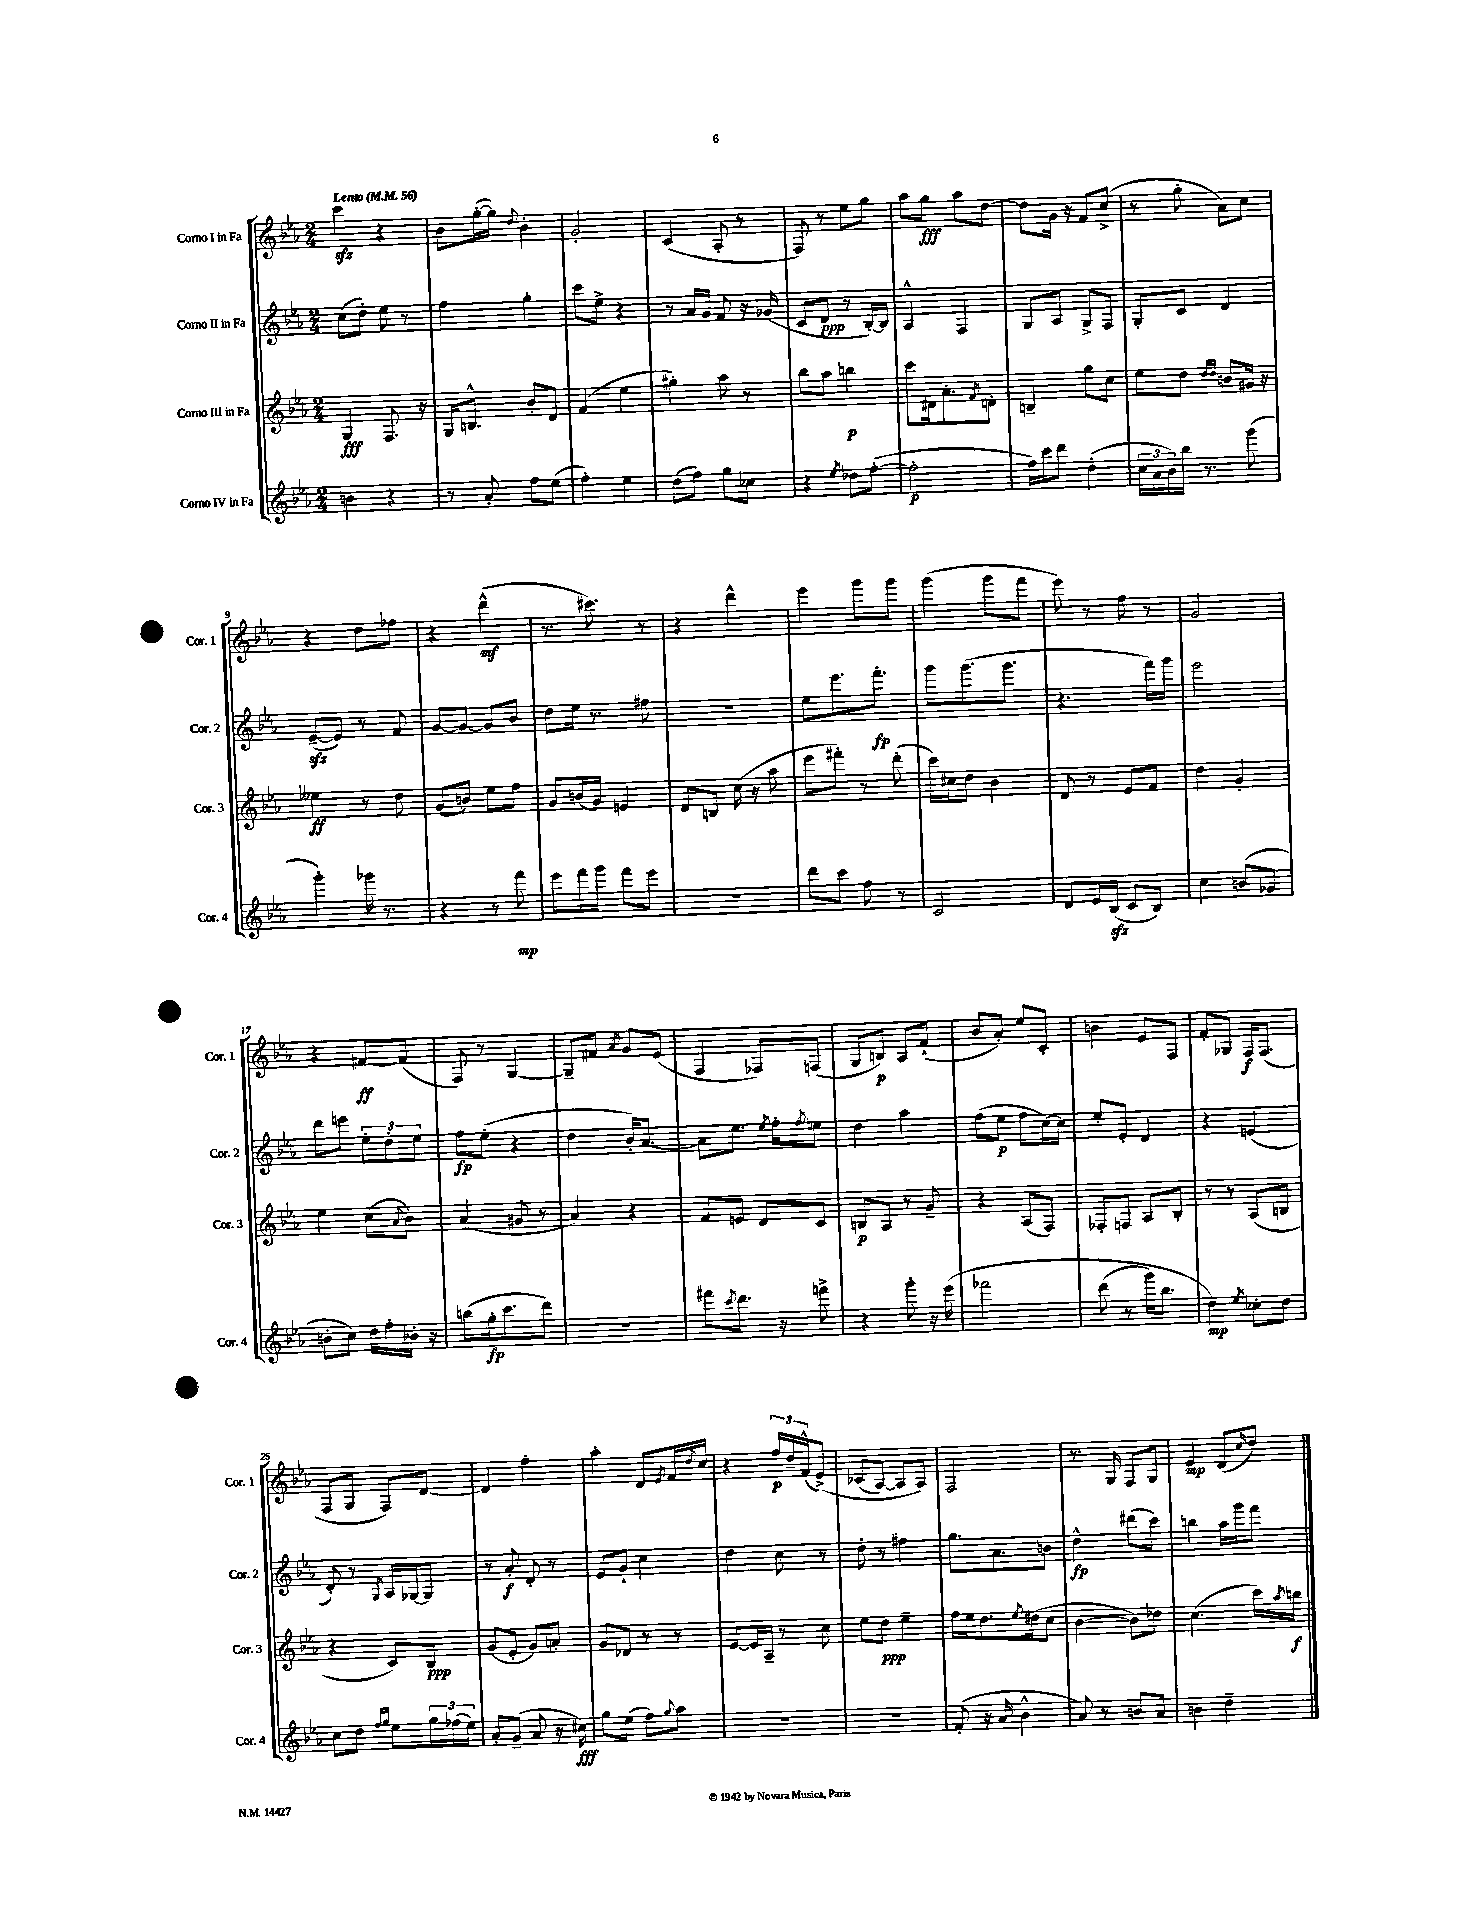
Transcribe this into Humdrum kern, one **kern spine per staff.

**kern	**dynam	**kern	**dynam	**kern	**dynam	**kern	**dynam
*part4	*part4	*part3	*part3	*part2	*part2	*part1	*part1
*staff4	*staff4	*staff3	*staff3	*staff2	*staff2	*staff1	*staff1
*I"Corno IV in Fa	*	*I"Corno III in Fa	*	*I"Corno II in Fa	*	*I"Corno I in Fa	*
*I'Cor. 4	*	*I'Cor. 3	*	*I'Cor. 2	*	*I'Cor. 1	*
*clefG2	*	*clefG2	*	*clefG2	*	*clefG2	*
*k[b-e-a-]	*	*k[b-e-a-]	*	*k[b-e-a-]	*	*k[b-e-a-]	*
*M2/4	*	*M2/4	*	*M2/4	*	*M2/4	*
*MM56	*	*MM56	*	*MM56	*	*MM56	*
=1	=1	=1	=1	=1	=1	=1	=1
!	!	!	!	!	!	!LO:TX:a:B:t=Lento	!
4bn\	.	4G/	fff	(8cc\L	.	4ccczz\	.
.	.	.	.	8dd'\J)	.	.	.
4r	.	8.F/	.	8ee-\	.	4r	.
.	.	.	.	8r	.	.	.
.	.	16r	.	.	.	.	.
=2	=2	=2	=2	=2	=2	=2	=2
8r	.	16G/KL	.	4ff\	.	8b-\L	.
.	.	8.Bn^^/J	.	.	.	.	.
8a-'/	.	.	.	.	.	([16gg'\L	.
.	.	.	.	.	.	16gg\JJ])	.
.	.	.	.	.	.	8qqdd/	.
8ff\L	.	8b-'/L	.	4gg'\	.	4b-'\	.
(8ee-\J	.	8d/J	.	.	.	.	.
=3	=3	=3	=3	=3	=3	=3	=3
4ff'\)	.	(4f/	.	8ccc\L	.	2g'/	.
.	.	.	.	8ee-^\J	.	.	.
4ee-\	.	4ee-\	.	4r	.	.	.
=4	=4	=4	=4	=4	=4	=4	=4
(8dd\L	.	4gg#X'\)	.	8r	.	(4c/	.
8ff\J)	.	.	.	16a-/LL	.	.	.
.	.	.	.	16g/JJ	.	.	.
8gg\L	.	8aa-\	.	8f/	.	8A-'/	.
8cc-X\J	.	8r	.	16r	.	8r	.
.	.	.	.	(16g-X/	.	.	.
=5	=5	=5	=5	=5	=5	=5	=5
4r	.	8bb-\L	.	8c/L	.	8F/)	.
.	.	8aa-\J	.	8d/J	ppp	8r	.
8qee-/	.	.	.	.	.	.	.
8dd-X\L	.	4bbn\	p	8r	.	8ee-\L	.
([8ff'\J	.	.	.	[16B-'/LL)	.	8gg\J	.
.	.	.	.	16B-/JJ]	.	.	.
=6	=6	=6	=6	=6	=6	=6	=6
2ff'\]	p	8ccc\L	.	4A-^^/	.	8aa-\L	.
.	.	16d#X\k	.	.	.	8gg\J	fff
.	.	8.a-'\	.	.	.	.	.
.	.	.	.	4F/	.	8aa-\L	.
.	.	8qf/	.	.	.	.	.
.	.	8dn'\J	.	.	.	[8dd\J	.
=7	=7	=7	=7	=7	=7	=7	=7
16ff\LL)	.	4Bn~/	.	8G/L	.	8dd\L]	.
16ccc\J	.	.	.	.	.	.	.
8ddd\J	.	.	.	8A-/J	.	16g\Jk	.
.	.	.	.	.	.	16r	.
(4dd'\	.	8gg\L	.	8G^/L	.	8f/L	.
.	.	8cc\J	.	8F/J	.	(8cc^/J	.
=8	=8	=8	=8	=8	=8	=8	=8
24cc\LL	.	8ee-\L	.	8G'/L	.	8r	.
24a-\	.	.	.	.	.	.	.
24b-\)	.	.	.	.	.	.	.
16bb-\JJ	.	8dd\J	.	8c/J	.	8gg'\	.
8.r	.	.	.	.	.	.	.
.	.	16qqdd/LL	.	.	.	.	.
.	.	16qqdd/JJ	.	.	.	.	.
.	.	8bn/L	.	4d/	.	8a-\L)	.
(8ggg\	.	16g#X/Jk	.	.	.	8cc\J	.
.	.	16r	.	.	.	.	.
!!LO:LB:g=z
=9	=9	=9	=9	=9	=9	=9	=9
4ggg'\)	.	4ee--X\	ff	([8e-zz~/L	.	4r	.
.	.	.	.	8e-/J])	.	.	.
16ggg-X\	.	8r	.	8r	.	8dd\L	.
8.r	.	.	.	.	.	.	.
.	.	8dd\	.	8f/	.	8ff-X\J	.
=10	=10	=10	=10	=10	=10	=10	=10
4r	.	(8g/L	.	[8g/L	.	4r	.
.	.	8bn/J)	.	8g/J_	.	.	.
8r	.	8ee-\L	.	8g/L]	.	(4ddd^^\	mf
8fff\	mp	8ff\J	.	8b-/J	.	.	.
=11	=11	=11	=11	=11	=11	=11	=11
8eee-\L	.	8g/L	.	8dd\L	.	8.r	.
16fff\L	.	(16bn/L	.	16ee-\Jk	.	.	.
16ggg\JJ	.	16g/JJ)	.	8.r	.	8.ccc#X\)	.
8fff\L	.	4en/	.	.	.	.	.
8eee-\J	.	.	.	8ff#X\	.	8r	.
=12	=12	=12	=12	=12	=12	=12	=12
2r	.	8d/L	.	2r	.	4r	.
.	.	8Bn/J	.	.	.	.	.
.	.	(16cc\	.	.	.	4ddd^^\	.
.	.	16r	.	.	.	.	.
.	.	8aa-\	.	.	.	.	.
=13	=13	=13	=13	=13	=13	=13	=13
8ddd\L	.	8eee-\L	.	8ee-\L	.	4eee-\	.
8ccc\J	.	8fff#X'\J)	.	8.eee-\	.	.	.
8ff\	.	8r	.	.	.	8ggg\L	.
.	.	.	.	8.fff'\J	fp	.	.
8r	.	(8ddd'\	.	.	.	8ggg\J	.
=14	=14	=14	=14	=14	=14	=14	=14
2c/	.	16ccc\LL)	.	8ggg\L	.	(4ggg\	.
.	.	16cc#X\J	.	.	.	.	.
.	.	8dd\J	.	(8.ggg\	.	.	.
.	.	4b-\	.	.	.	8ggg\L	.
.	.	.	.	8.ggg\J	.	.	.
.	.	.	.	.	.	8fff\J	.
=15	=15	=15	=15	=15	=15	=15	=15
8d/L	.	8d/	.	4.r	.	8eee-\)	.
16e-/L	.	8r	.	.	.	8r	.
(16B-zz/JJ	.	.	.	.	.	.	.
8c/L	.	8e-/L	.	.	.	8ff\	.
8B-/J)	.	8f/J	.	16fff\LL)	.	8r	.
.	.	.	.	16ggg\JJ	.	.	.
=16	=16	=16	=16	=16	=16	=16	=16
4cc\	.	4dd\	.	2eee-\	.	2g/	.
(8bn/L	.	4g'/	.	.	.	.	.
8g-X/J	.	.	.	.	.	.	.
!!LO:LB:g=z
=17	=17	=17	=17	=17	=17	=17	=17
8bn'\L	.	4ee-\	.	8ddd\L	.	4r	.
8cc\J)	.	.	.	8eeen\J	.	.	.
16dd\LL	.	(8cc\L	.	12ee-'\L	.	[8f#X/L	ff
16ff'\	.	.	.	.	.	.	.
.	.	.	.	12dd'\	.	.	.
.	.	8qqa-/	.	.	.	.	.
16b-X'\JJ	.	8b-\J)	.	.	.	(8f#/J]	.
.	.	.	.	12ee-\J	.	.	.
16r	.	.	.	.	.	.	.
=18	=18	=18	=18	=18	=18	=18	=18
(8bbn\L	.	(4a-/	.	8ff\L	fp	8F/)	.
16gg'\k	fp	.	.	(8ee-'\J	.	8r	.
8.ccc\	.	.	.	.	.	.	.
.	.	8g#X/	.	4r	.	[4G/	.
8ddd\J)	.	8r	.	.	.	.	.
=19	=19	=19	=19	=19	=19	=19	=19
2r	.	4a-/)	.	4dd\	.	8G~/L]	.
.	.	.	.	.	.	8f#X/J	.
.	.	.	.	.	.	8qa-/	.
.	.	4r	.	16b-'/KL)	.	8g/L	.
.	.	.	.	[8.a-/J	.	.	.
.	.	.	.	.	.	(8e-/J	.
=20	=20	=20	=20	=20	=20	=20	=20
8fff#X\L	.	8f/L	.	8a-\L]	.	4F/	.
8qccc/	.	.	.	.	.	.	.
8.ddd\J	.	8en/J	.	8.ee-\J	.	.	.
.	.	8d/L	.	.	.	8F-X/L)	.
.	.	.	.	8qee-/	.	.	.
16r	.	.	.	16ff'\KL	.	.	.
.	.	.	.	8qff/	.	.	.
8fffn^\	.	8c/J	.	8een\J	.	(8Fn/J	.
=21	=21	=21	=21	=21	=21	=21	=21
4r	.	8Bn/L	p	4dd\	.	8G/L	.
.	.	8A-/J	.	.	.	8Bn/J)	p
8ggg'\	.	8r	.	4aa-\	.	8A-/L	.
16r	.	8g~/	.	.	.	(8f`/J	.
(16eee-\	.	.	.	.	.	.	.
=22	=22	=22	=22	=22	=22	=22	=22
2fff-X\	.	4r	.	(8ff\L	.	8b-/L	.
.	.	.	.	8ee-\J	p	8a-'/J)	.
.	.	(8A-/L	.	8ff\L	.	8ee-/L	.
.	.	8F/J)	.	[16cc\L)	.	8c'/J	.
.	.	.	.	16cc\JJ]	.	.	.
=23	=23	=23	=23	=23	=23	=23	=23
(8ddd\	.	8F-X'/L	.	8ee-'/L	.	4bn\	.
8r	.	8Fn/J	.	8e-'/J	.	.	.
16ggg\KL)	.	8A-/L	.	4d/	.	8e-/L	.
8.bb-\J	.	.	.	.	.	.	.
.	.	8B-'/J	.	.	.	8F/J	.
=24	=24	=24	=24	=24	=24	=24	=24
4dd\)	mp	8r	.	4r	.	8f'/L	.
.	.	8r	.	.	.	8G-X/J	.
8qee-/	.	.	.	.	.	.	.
8cc-X'\L	.	(8A-/L	.	(4en/	.	16F/KL	f
.	.	.	.	.	.	(8.F/J	.
8dd\J	.	8Bn/J	.	.	.	.	.
!!LO:LB:g=z
=25	=25	=25	=25	=25	=25	=25	=25
8cc\L	.	4r	.	8d'/)	.	8F/L	.
8dd\J	.	.	.	8r	.	8G/J	.
16qqff/LL	.	.	.	.	.	.	.
16qqgg/JJ	.	.	.	8qG/	.	.	.
8ee-\L	.	8c/L)	.	16A-/LL	.	8F/L)	.
.	.	.	.	[16G-X/J	.	.	.
24gg\L	.	8B-/J	ppp	8G-/J]	.	[8d/J	.
(24ff-X\	.	.	.	.	.	.	.
24ee-\JJ)	.	.	.	.	.	.	.
=26	=26	=26	=26	=26	=26	=26	=26
8a-'/L	.	(8g/L	.	8r	.	4d/]	.
(8g~/J	.	8e-'/J	.	8a-'/	f	.	.
8a-/	.	8g/L)	.	8d'/	.	4ff'\	.
16r	.	8an'/J	.	8r	.	.	.
16cc#X\)	fff	.	.	.	.	.	.
=27	=27	=27	=27	=27	=27	=27	=27
8gg\L	.	8g/L	.	8e-/L	.	4aa-'\	.
(8ee-\J	.	8d-X/J	.	8g`/J	.	.	.
8ff\L)	.	8r	.	4cc\	.	8d/L	.
8qqgg/	.	.	.	.	.	8qe-/	.
8aa-\J	.	8r	.	.	.	16f/L	.
.	.	.	.	.	.	8qdd/	.
.	.	.	.	.	.	16cc/JJ	.
=28	=28	=28	=28	=28	=28	=28	=28
2r	.	[8e-/L	.	4dd\	.	4r	.
.	.	16e-/L]	.	.	.	.	.
.	.	16A-~/JJ	.	.	.	.	.
.	.	8r	.	8cc\	.	24ff/LL	p
.	.	.	.	.	.	24dd~/	.
.	.	.	.	.	.	(24f^^/J	.
.	.	8cc\	.	8r	.	(8e-^/J)	.
=29	=29	=29	=29	=29	=29	=29	=29
2r	.	8ee-\L	.	8dd'\	.	(8c-X/L	.
.	.	8dd\J	ppp	8r	.	[8A-/J)	.
.	.	4ee-~\	.	4ff#X\	.	8A-/L]	.
.	.	.	.	.	.	8A-/J)	.
=30	=30	=30	=30	=30	=30	=30	=30
(8f'/	.	16ff\LL	.	8.gg\L	.	2F/	.
.	.	16ee-\J	.	.	.	.	.
16r	.	8.dd\	.	.	.	.	.
16a-/	.	.	.	8.a-\	.	.	.
4b-^^\	.	.	.	.	.	.	.
.	.	8qee-/	.	.	.	.	.
.	.	(16dd#X\k	.	.	.	.	.
.	.	8cc\J	.	8bn\J	.	.	.
=31	=31	=31	=31	=31	=31	=31	=31
8a-/)	.	[4b-\	.	4dd^^\	fp	8.r	.
8r	.	.	.	.	.	.	.
.	.	.	.	.	.	16G/	.
8bn/L	.	8b-\L])	.	(8ddd#X\L	.	8F/L	.
8a-/J	.	8dd-X\J	.	8ccc\J)	.	8G/J	.
=32	=32	=32	=32	=32	=32	=32	=32
4bn\	.	(4.cc\	.	4bbn\	.	4e-/	mp
4dd~\	.	.	.	16aa-\LL	.	(8d/L	.
.	.	.	.	16ggg\J	.	.	.
.	.	.	.	.	.	16qqcc/	.
.	.	16ccc\LL)	.	8fff\J	.	8dd/J)	.
.	.	8qaa-/	.	.	.	.	.
.	.	16bbn\JJ	f	.	.	.	.
==	==	==	==	==	==	==	==
*-	*-	*-	*-	*-	*-	*-	*-
